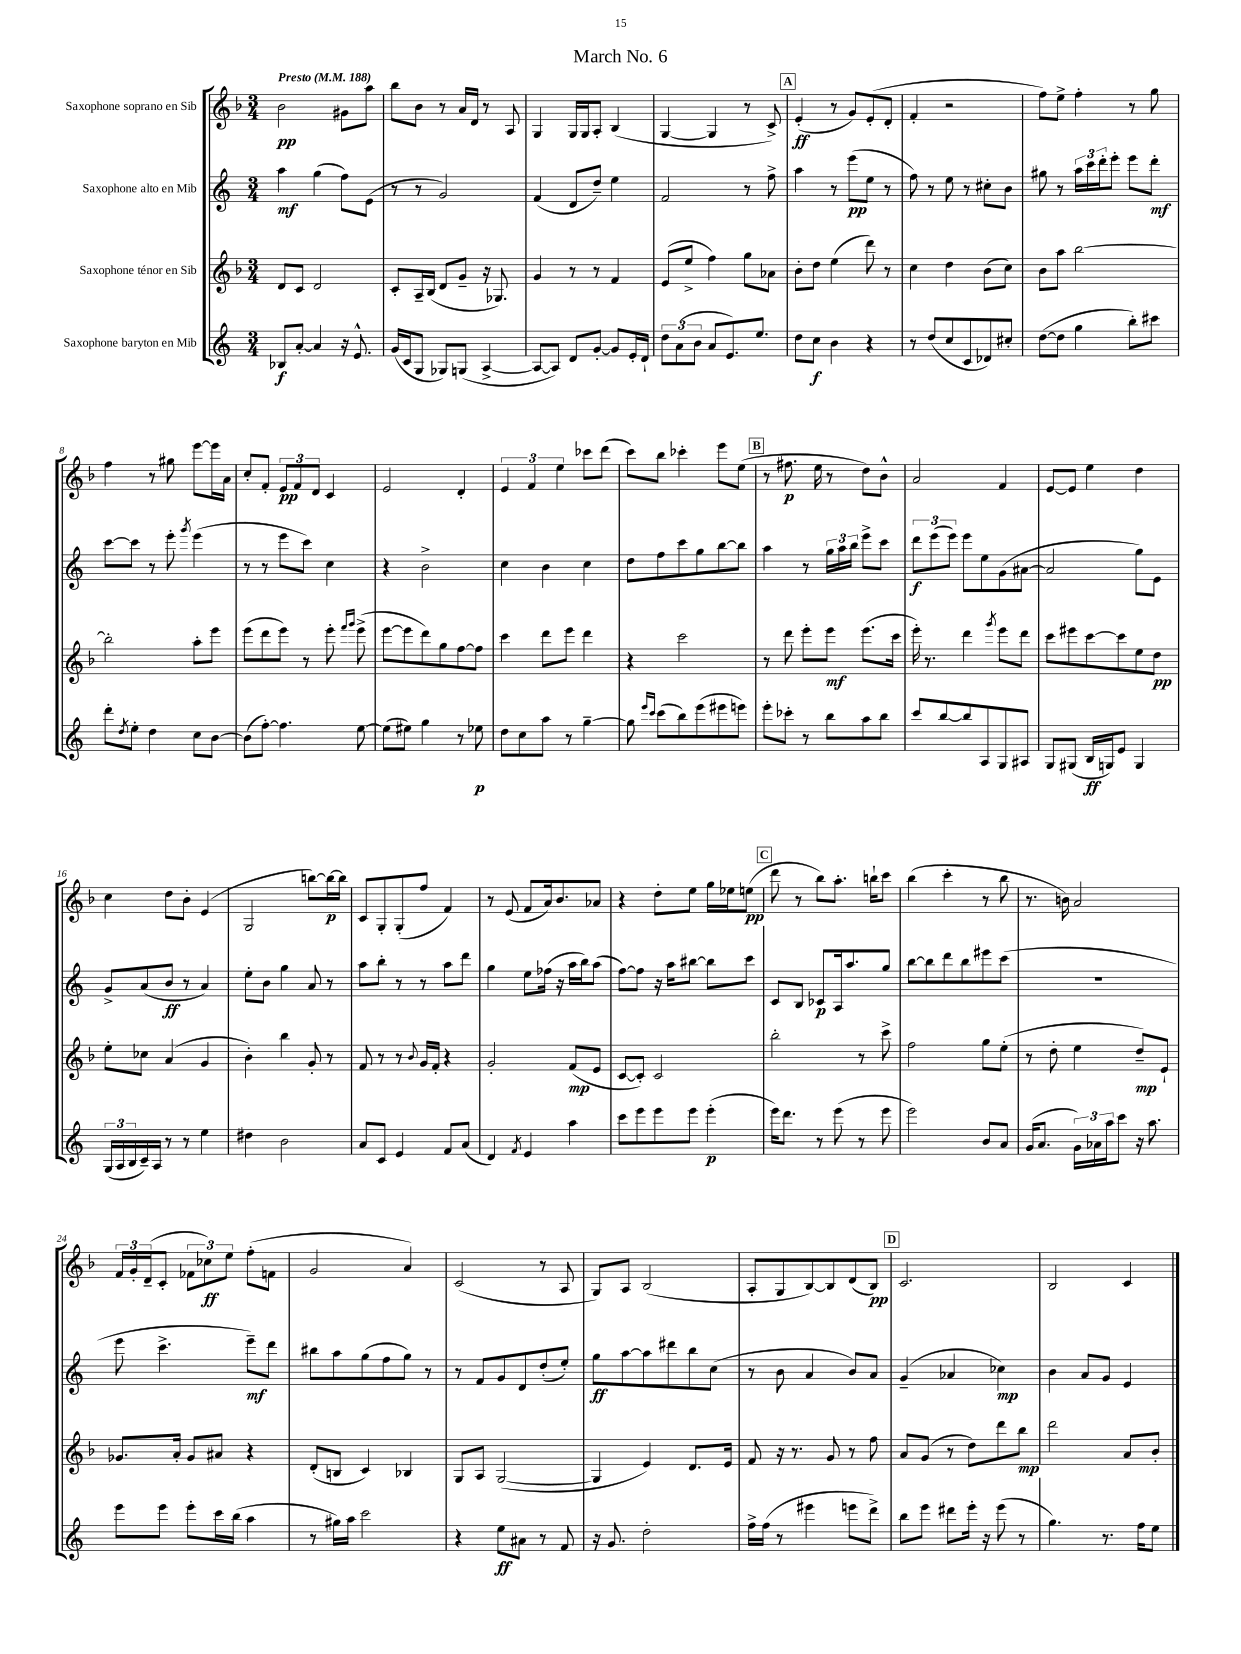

**kern	**kern	**kern	**kern
*staff4	*staff3	*staff2	*staff1
*clefG2	*clefG2	*clefG2	*clefG2
*k[]	*k[b-]	*k[]	*k[b-]
*M3/4	*M3/4	*M3/4	*M3/4
*MM188	*MM188	*MM188	*MM188
8B-	8d	4aa	2b-
[8a'	8c	.	.
4a]	2d	(4gg	.
16r	.	8ff)	8g#
8.e^^	.	.	.
.	.	(8e	8aa
=	=	=	=
(16g	8c'	8r	8bb-
16c	.	.	.
8G	16A~	8r	8b-
.	(16B-	.	.
8G-)	8d	2g)	8r
(8G	8g~	.	16a
.	.	.	16d
[4A^	16r	.	8r
.	8.G-)	.	.
.	.	.	8A
=	=	=	=
8A_	4g	(4f	4G
8A])	.	.	.
8d	8r	8d	16G
.	.	.	16G
[8g'	8r	8dd~)	8A'
8g]	4f	4ee	(4B-
16e'	.	.	.
16d`	.	.	.
=	=	=	=
12dd	(8e	2f	[4G
(12a	.	.	.
.	8ee^	.	.
12b	.	.	.
8a	4ff)	.	4G]
8.e)	.	.	.
.	8gg	8r	8r
8.ee	.	.	.
.	8a-	8ff^	8c^)
=	=	=	=
8dd	8b-'	4aa	(4e'
8cc	8dd	.	.
4b	(4ee	8r	8r
.	.	(8eee	8g)
4r	8ddd)	8ee	(8e'
.	8r	8r	8d'
=	=	=	=
8r	4cc	8ff)	4f'
(8dd	.	8r	.
8cc	4dd	8ee	2r
8c	.	8r	.
8d-)	(8b-	8cc#'	.
8cc#'	8cc)	8b	.
=	=	=	=
([8dd	8b-	8gg#	8ff)
8dd]	8aa	8r	8ee^
4gg	[2bb-	24aa	4ff'
.	.	24ccc	.
.	.	24ddd'	.
.	.	8eee'	.
8bb')	.	8eee	8r
8ccc#	.	8ddd'	8gg
=	=	=	=
8ddd'	2bb-']	[8ccc	4ff
8qdd	.	.	.
8ee'	.	8ccc]	.
4dd	.	8r	8r
.	.	8eee'	8gg#
.	.	8qggg	.
8cc	8aa'	(4eee	[8eee
[8b	8eee	.	16eee]
.	.	.	16a
=	=	=	=
(8b]	(8eee	8r	8cc'
[8ff')	8ddd	8r	8f'
4.ff]	8eee)	8eee	12e
.	.	.	12f
.	8r	8ccc)	.
.	.	.	12d
.	8eee'	4cc	4c
.	16qqfff	.	.
.	16qqggg	.	.
[8ee	(8eee^	.	.
=	=	=	=
(8ee]	[8eee	4r	2e
8ee#)	8eee]	.	.
4gg	8ddd)	2b^	.
.	8gg	.	.
8r	[8ff	.	4d'
8ee-	8ff]	.	.
=	=	=	=
8dd	4ccc	4cc	6e
8cc	.	.	.
.	.	.	6f
8aa	8ddd	4b	.
.	.	.	6ee
8r	8eee	.	.
[4gg~	4ddd	4cc	8ccc-
.	.	.	(8ddd
=	=	=	=
8gg]	4r	8dd	8ccc)
16qqeee	.	.	.
16qqccc	.	.	.
(8ccc	.	8ff	8bb-
8bb)	2ccc	8ccc	4ccc-'
(8eee	.	8gg	.
8eee#	.	[8bb	8eee
8eee)	.	8bb]	(8ee
=	=	=	=
8eee'	8r	4aa	8r
8ccc-'	8ddd	.	8.ff#
8r	8eee'	8r	.
.	.	.	16ee
8bb	8eee	24gg	8r
.	.	24aa	.
.	.	24bb	.
8aa	(8.eee	8eee^	8dd)
8bb	.	8ccc	8b-^^
.	16ccc	.	.
=	=	=	=
8ccc	16eee')	12ddd	2a
.	8.r	.	.
.	.	(12eee	.
[8bb	.	.	.
.	.	12eee)	.
8bb]	4ddd	8eee	.
8A	.	8ee	.
.	8qggg	.	.
8G	8eee	(8g	4f
8A#	8ddd	[8a#	.
=	=	=	=
8G	8ccc	2a#]	[8e
(8G#	8eee#	.	8e]
16B	[8ccc	.	4ee
16G)	.	.	.
8e	8ccc]	.	.
4G	8ee	8gg)	4dd
.	8dd	8e	.
=	=	=	=
(24G	8ee'	8g^	4cc
24A	.	.	.
24B	.	.	.
16c~)	8cc-	(8a	.
16A	.	.	.
8r	(4a	8b	8dd
8r	.	8r	8b-'
4ee	4g	4a)	(4e
=	=	=	=
4dd#	4b-')	8ee'	2G
.	.	8b	.
2b	4bb-	4gg	.
.	8g'	8a	[8bb)
.	8r	8r	16bb_
.	.	.	16bb]
=	=	=	=
8a	8f	8aa	8c
8c	8r	8bb'	8G'
4e	8r	8r	(8G'
.	8qqb-	.	.
.	16g	8r	8ff
.	16f'	.	.
8f	4r	8aa	4f)
(8a	.	8ddd	.
=	=	=	=
4d)	2g'	4gg	8r
.	.	.	(8e
8qf	.	.	.
4e	.	8ee	8f
.	.	(16ff-	16a)
.	.	16r	8.b-
4aa	(8f	16aa	.
.	.	16bb)	.
.	8e	(8aa	8a-
=	=	=	=
8ccc	[8c	[8ff)	4r
8eee	8c'])	8ff]	.
8eee	2c	16r	8dd'
.	.	16aa	.
8eee	.	[8bb#	8ee
(4eee'	.	8bb#]	16gg
.	.	.	16ee-
.	.	8ccc	(8ee
=	=	=	=
16eee)	2bb-'	8c	8ddd
8.ddd	.	.	.
.	.	8B	8r
8r	.	8c-	8bb-)
(8eee	.	16A	8.aa'
.	.	8.aa	.
8r	8r	.	.
.	.	.	16bb`
8eee	8ccc^	8gg	8ccc
=	=	=	=
2eee)	2ff	[8bb	(4bb-
.	.	8bb]	.
.	.	8ddd	4ccc'
.	.	8bb	.
8b	8gg	8eee#	8r
8a	(8ee'	(8ccc	8bb-
=	=	=	=
(16g	8r	2.r	8.r
8.a	.	.	.
.	8dd'	.	.
.	.	.	16b)
24g)	4ee	.	2a
24a-	.	.	.
24aa	.	.	.
8ccc	.	.	.
16r	8dd~)	.	.
8.aa	.	.	.
.	8e`	.	.
=	=	=	=
8eee	8.g-	8eee	24f
.	.	.	24g'
.	.	.	(24d~
8eee	.	4.ccc^	8c'
.	16a'	.	.
8eee'	8g-	.	12f-
.	.	.	12cc-)
16ccc	8a#	.	.
.	.	.	12ee
(16bb	.	.	.
4aa	4r	8eee~)	(8ff'
.	.	8ddd	8f
=	=	=	=
8r	(8d'	8bb#	2g
16gg#)	8B	8aa	.
16aa	.	.	.
2ccc	4c)	(8gg	.
.	.	8ff	.
.	4B-	8gg)	4a)
.	.	8r	.
=	=	=	=
4r	8G	8r	(2c
.	8A	8f	.
8ee	([2G	8g	.
8a#	.	8d	.
8r	.	(8dd'	8r
8f	.	8ee')	8A
=	=	=	=
16r	4G]	8gg	8G)
8.g	.	.	.
.	.	[8aa	8A
2dd'	4e)	8aa]	(2B-
.	.	8ddd#	.
.	8.d	8bb	.
.	.	(8cc	.
.	16e	.	.
=	=	=	=
16ff^	8f	8r	8A'
(16ff	.	.	.
8r	16r	8b	8G
.	8.r	.	.
4eee#	.	4a	[8B-)
.	8g	.	8B-]
8eee	8r	8b)	(8d
8ddd^)	8ff	8a	8B-)
=	=	=	=
8bb	8a	(4g~	2.c
8eee	(8g	.	.
8ddd#	8r	4a-	.
16eee'	8dd)	.	.
16r	.	.	.
(8eee	8ddd	4cc-)	.
8r	8bb-	.	.
=	=	=	=
4.gg)	2ddd	4b	2B-
.	.	8a	.
8.r	.	8g	.
.	8a	4e	4c
16ff	.	.	.
8ee	8b-'	.	.
==	==	==	==
*-	*-	*-	*-
